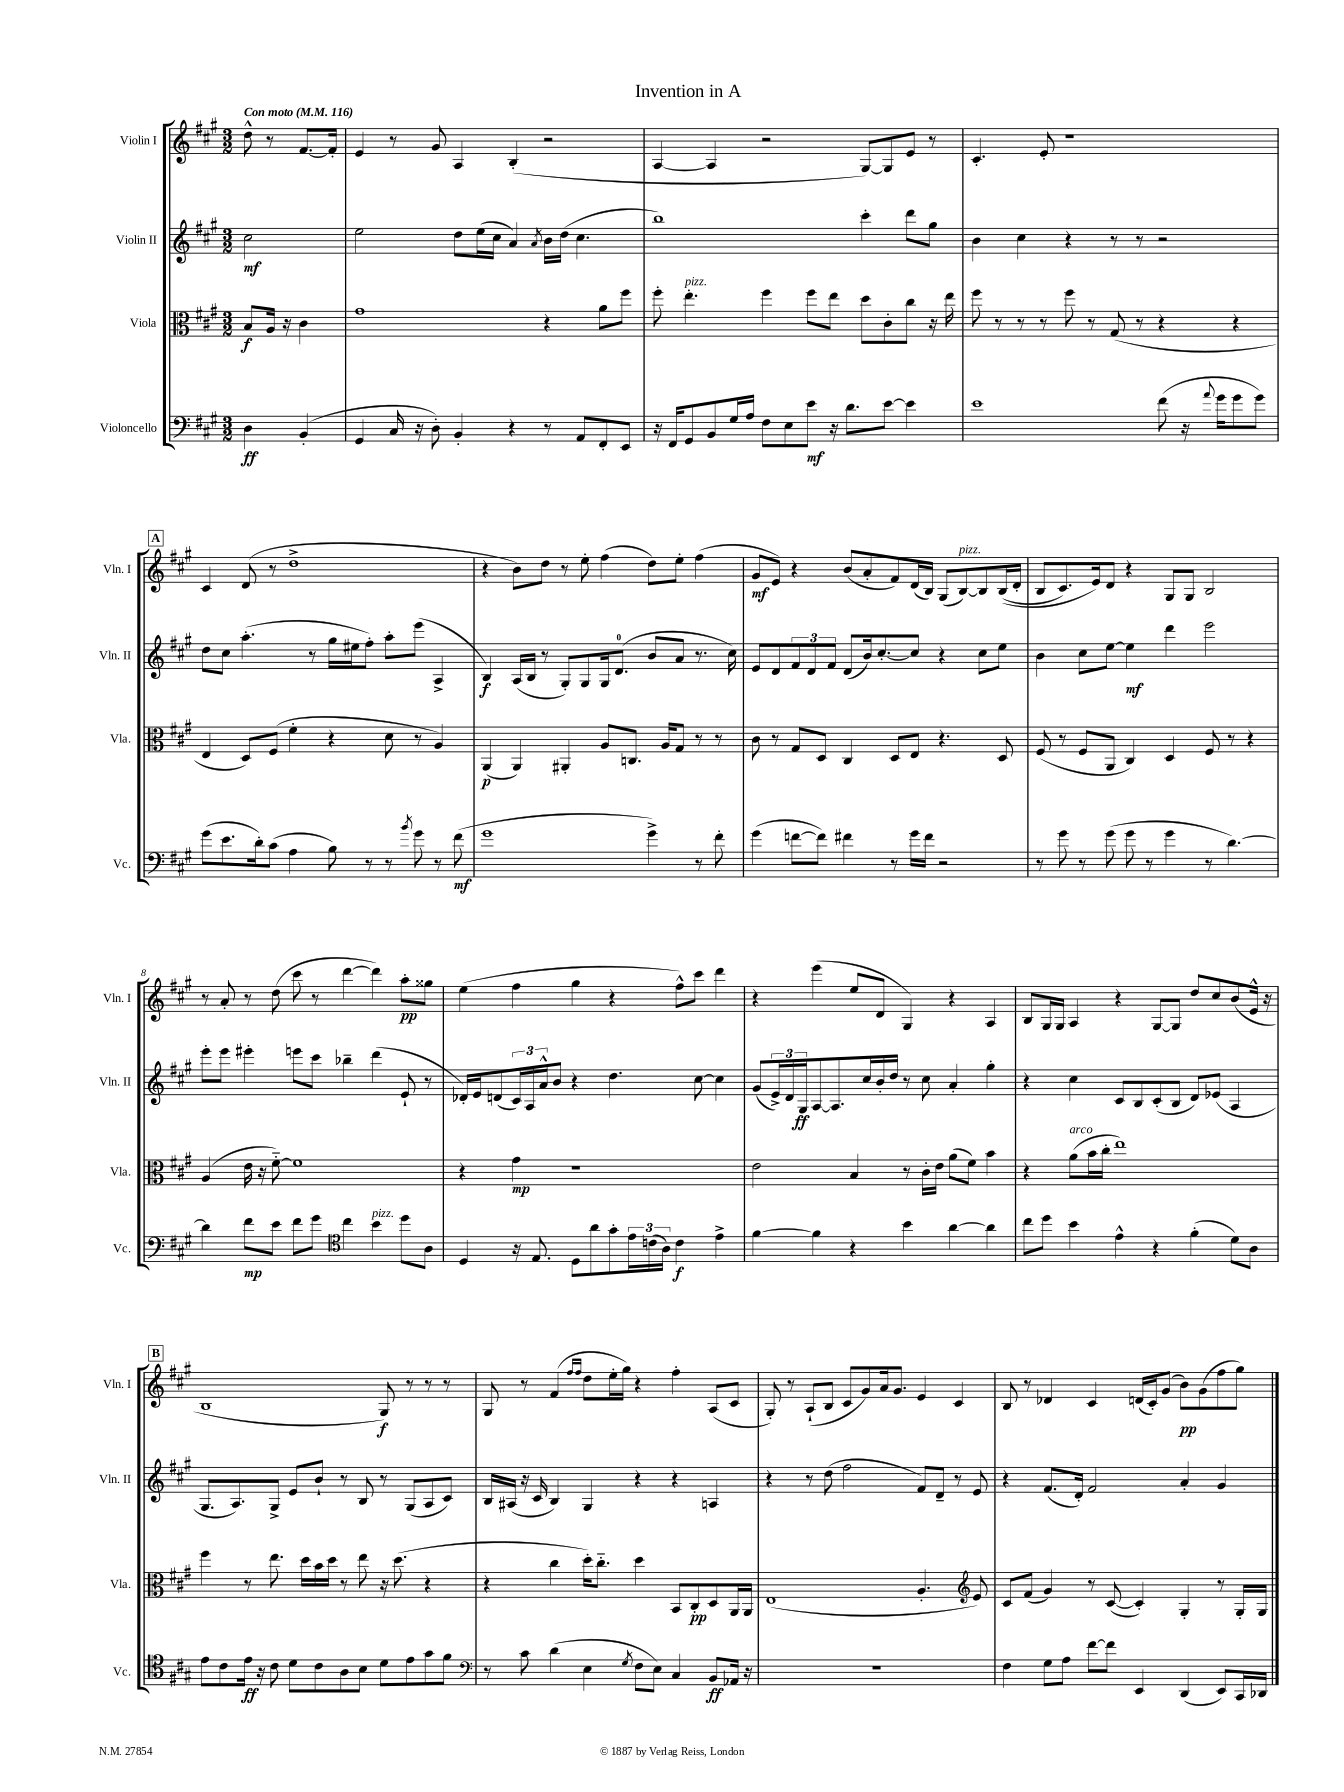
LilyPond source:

\header { title = "Invention in A" }
<<
\new StaffGroup <<
\new Staff = "s0" \with { instrumentName = "Violin I" shortInstrumentName = "Vln. I" } {
    \clef treble \key a \major \numericTimeSignature \time 3/2 \partial 2 \tempo "Con moto" 4 = 116
    d''8-^ r8 fis'8.~ fis'16-. |
    e'4 r8 gis'8 a4 b4-.( r2 |
    a4~ a4 r2 gis8~) gis8 e'8 r8 |
    cis'4.-. e'8-. r1 |
    \mark \markup { \box "A" } cis'4 d'8( r8 d''1-> |
    r4 b'8) d''8 r8 e''8-. fis''4( d''8) e''8-. fis''4( |
    gis'8\mf e'8) r4 b'8( a'8-. fis'8) d'16( b16) gis8( b8~^\markup { \italic "pizz." }) b8 b16(\( d'16-. |
    b8 cis'8.) e'16\) d'8 r4 gis8 gis8 b2 |
    r8 a'8-. r8 d''8( cis'''8 r8 d'''4~ d'''4) a''8-.\pp gisis''8 |
    e''4( fis''4 gis''4 r4 fis''8-^) cis'''8 d'''4 |
    r4 e'''4( e''8 d'8 gis4) r4 a4 |
    b8 gis16 gis16 a4 r4 gis8~ gis8 d''8 cis''8 b'8( e'16-^ r16 |
    \mark \markup { \box "B" } b1 gis8\f) r8 r8 r8 |
    gis8 r8 fis'4( \grace { fis''16 fis''16 } d''8 e''16-. gis''16) r4 fis''4-. a8( cis'8 |
    gis8-.) r8 a8-!( b8 cis'8 gis'8) a'16 gis'8. e'4 cis'4 |
    b8 r8 des'4 cis'4 d'16( cis'16-.) gis'8( b'8\pp) gis'8( fis''8 gis''8) \bar "|." |
}
\new Staff = "s1" \with { instrumentName = "Violin II" shortInstrumentName = "Vln. II" } {
    \clef treble \key a \major \numericTimeSignature \time 3/2 \partial 2
    cis''2\mf |
    e''2 d''8 e''16( cis''16 a'4) \acciaccatura { a'8 } b'16 d''16( cis''4. |
    b''1) cis'''4-. d'''8 gis''8 |
    b'4 cis''4 r4 r8 r8 r2 |
    \mark \markup { \box "A" } d''8 cis''8 a''4.-.( r8 gis''16 eis''16 fis''8-.) a''8-. e'''8( a4-> |
    b4\f) a16( b16 r8 gis8-.) gis8 gis16 d'8.-0( b'8 a'8 r8. cis''16) |
    e'8 d'8 \tuplet 3/2 { fis'8 d'8 fis'8 } d'8( b'16) cis''8.~-. cis''8 r4 cis''8 e''8 |
    b'4 cis''8 e''8~ e''4\mf d'''4 e'''2 |
    e'''8-. e'''8 eis'''4-. e'''8 cis'''8 bes''4-- d'''4( e'8-! r8 |
    des'16-.) e'16 d'8( \tuplet 3/2 { cis'16) a16 a'16-^ } b'8 r4 d''4. cis''8~ cis''4 |
    gis'8( \tuplet 3/2 { e'16->) d'16 gis16\ff } a8~ a8. cis''16 b'16-. d''16 r8 cis''8 a'4-. gis''4-. |
    r4 cis''4 cis'8 b8 cis'8-.( b8 d'8) ees'8( a4 |
    \mark \markup { \box "B" } gis8. a8.) gis8-> e'8 b'8-! r8 b8 r8 gis8( a8 cis'8) |
    b16 ais16( r16 cis'16 b4) gis4 r4 r4 a4 |
    r4 r8 d''8( fis''2 fis'8) d'8-- r8 e'8 |
    r4 fis'8.( d'16-.) fis'2 a'4-. gis'4 \bar "|." |
}
\new Staff = "s2" \with { instrumentName = "Viola" shortInstrumentName = "Vla." } {
    \clef alto \key a \major \numericTimeSignature \time 3/2 \partial 2
    b8\f a16 r16 cis'4 |
    gis'1 r4 a'8 fis''8 |
    fis''8-. e''4.-.^\markup { \italic "pizz." } fis''4 fis''8 e''8 d''8 cis'8-. cis''8 r16 e''16 |
    fis''8 r8 r8 r8 fis''8 r8 gis8( r8 r4 r4 |
    \mark \markup { \box "A" } e4 d8) fis8( fis'4-. r4 d'8 r8 a4) |
    a,4\p( a,4) ais,4-. a8 c8. a16 gis8 r8 r8 |
    cis'8 r8 gis8 d8 cis4 d8 e8 r4. d8 |
    fis8( r8 fis8 a,8 cis4) d4 fis8 r8 r4 |
    a4( e'16 r16 fis'8~-_) fis'1 |
    r4 gis'4\mp r1 |
    e'2 b4 r8 cis'16-. e'16 a'8( fis'8) b'4 |
    r4 a'8^\markup { \italic "arco" }( b'16 cis''16-. e''1) |
    \mark \markup { \box "B" } fis''4 r8 e''8. d''16 b'16 d''16 r8 e''8 r16 d''8.( r4 |
    r4 cis''4 d''16-.) cis''8.-_ d''4 b,8 cis8-.\pp d8 a,16 a,16 |
    e1( a4.-. \clef treble e'8) |
    cis'8 fis'8( gis'4) r8 cis'8~( cis'4-.) gis4-. r8 gis16-. gis16 \bar "|." |
}
\new Staff = "s3" \with { instrumentName = "Violoncello" shortInstrumentName = "Vc." } {
    \clef bass \key a \major \numericTimeSignature \time 3/2 \partial 2
    d4\ff b,4-.( |
    gis,4 cis16 r16 d8-.) b,4-. r4 r8 a,8 fis,8-. e,8 |
    r16 fis,16 gis,8 b,8 gis16 a16 fis8 e8 e'8\mf r16 d'8. e'8~ e'4 |
    e'1 fis'8( r16 \appoggiatura { a'8 } gis'16 gis'8 gis'8) |
    \mark \markup { \box "A" } gis'8( e'8. d'16-.) cis'8( a4 b8) r8 r8 \acciaccatura { b'8 } gis'8 r8 fis'8\mf( |
    gis'1 gis'4->) r8 fis'8-. |
    gis'4( f'8~ f'8) fis'4 r8 gis'16 fis'16 r2 |
    r8 gis'8 r8 gis'8( gis'8 r8 gis'4 r8 d'4.~) |
    d'4 fis'8\mp e'8 fis'8 gis'8 \clef tenor cis''4 b'4^\markup { \italic "pizz." } d''8 a8 |
    d4 r16 e8. d8 a'8 gis'8-. \tuplet 3/2 { e'16 c'16( a16) } c'4\f e'4-> |
    fis'4~ fis'4 r4 b'4 a'4~ a'4 |
    cis''8 d''8 b'4 e'4-^ r4 fis'4-.( d'8) a8 |
    \mark \markup { \box "B" } e'8 cis'8 e'16\ff r16 cis'8 d'8 cis'8 a8 b8 d'8 e'8 gis'8 fis'8 |
    \clef bass r8 cis'8 d'4( e4 \acciaccatura { gis8 } fis8 e8) cis4 b,8\ff aes,16 r16 |
    R1. |
    fis4 gis8 a8 fis'8~ fis'8 e,4 d,4( e,8) cis,16 des,16 \bar "|." |
}
>>
>>
